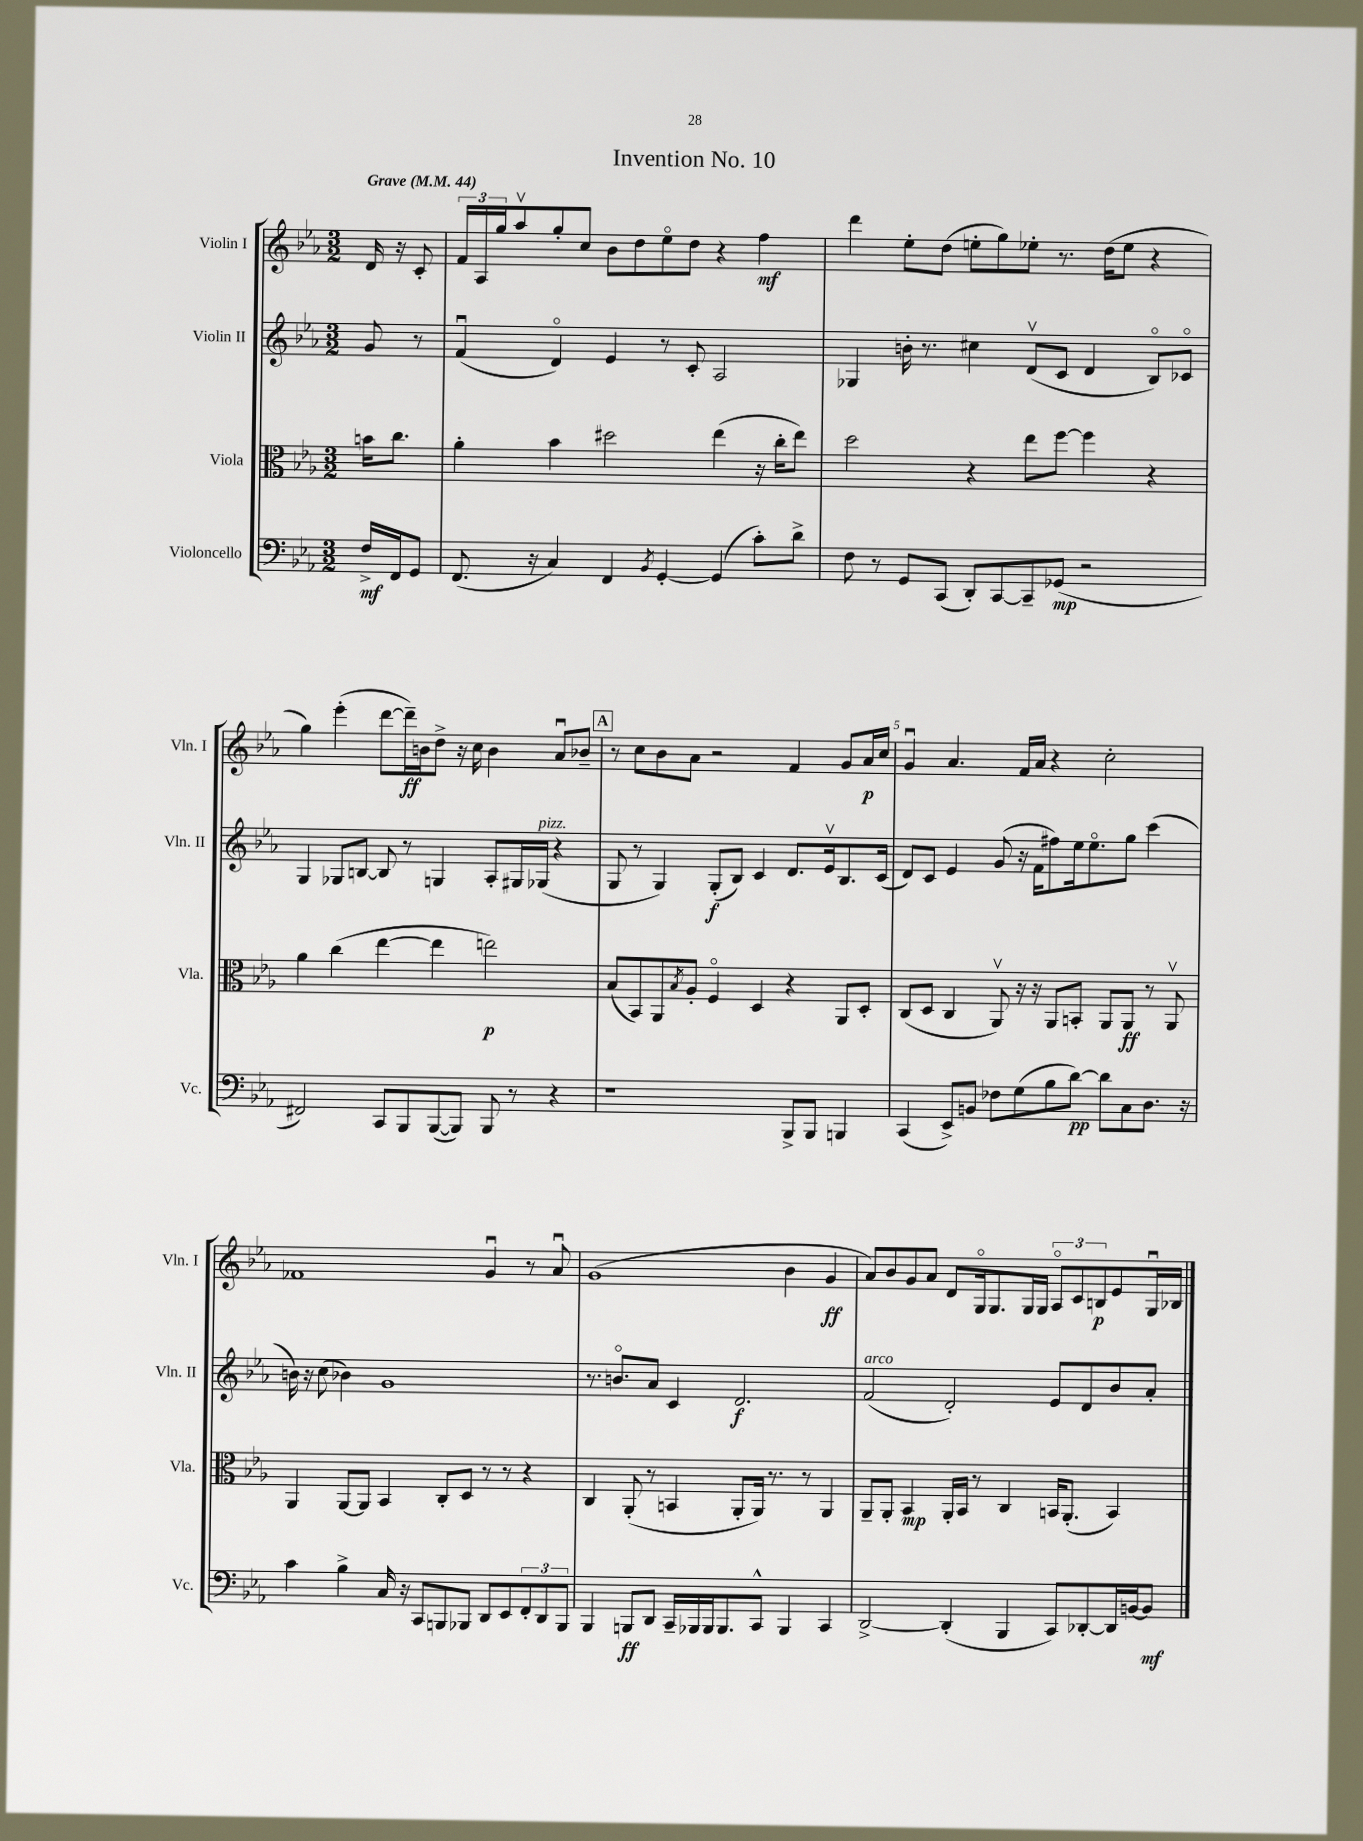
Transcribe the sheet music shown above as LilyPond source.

\header { title = "Invention No. 10" }
<<
\new StaffGroup <<
\new Staff = "s0" \with { instrumentName = "Violin I" shortInstrumentName = "Vln. I" } {
    \clef treble \key ees \major \numericTimeSignature \time 3/2 \partial 4 \tempo "Grave" 4 = 44
    d'16 r16 c'8-. |
    \tuplet 3/2 { f'16 aes16 g''16 } aes''8\upbow g''8-. c''8 bes'8 d''8 ees''8\flageolet d''8 r4 f''4\mf |
    d'''4 ees''8-. d''8( e''8-. g''8) ees''8-. r8. d''16( ees''8 r4 |
    g''4) ees'''4-.( d'''8~ d'''16--\ff) b'16 d''8-> r16 c''16 b'4 aes'8\downbow bes'8-- |
    \mark \markup { \box "A" } r8 c''8 bes'8 aes'8 r2 f'4 g'8 aes'16\p c''16 |
    g'4\downbow aes'4. f'16 aes'16 r4 c''2-. |
    fes'1 g'4\downbow r8 aes'8\downbow |
    g'1( bes'4 g'4\ff |
    aes'8) bes'8 g'8 aes'8 d'8 g16\flageolet g8. g16 g16 \tuplet 3/2 { aes8\flageolet c'8 b8\p } ees'8 g16\downbow bes16 \bar "|." |
}
\new Staff = "s1" \with { instrumentName = "Violin II" shortInstrumentName = "Vln. II" } {
    \clef treble \key ees \major \numericTimeSignature \time 3/2 \partial 4
    g'8 r8 |
    f'4\downbow( d'4\flageolet) ees'4 r8 c'8-. aes2 |
    ges4 b'16-. r8. cis''4 d'8\upbow( c'8 d'4 bes8\flageolet) ces'8\flageolet |
    g4 ges8 b8~ b8 r8 g4 aes8-. gis16 ges16^\markup { \italic "pizz." }( r4 |
    \mark \markup { \box "A" } g8 r8 g4) g8-.\f( bes8) c'4 d'8. ees'16\upbow bes8. c'16( |
    d'8) c'8 ees'4 g'8( r16 f'16 fis''8) ees''16 ees''8.\flageolet g''8 c'''4( |
    b'16) r16 c''8( bes'4) g'1 |
    r8. b'8.\flageolet aes'8 c'4 d'2.\f |
    f'2^\markup { \italic "arco" }( d'2-.) ees'8 d'8 bes'8 aes'8-. \bar "|." |
}
\new Staff = "s2" \with { instrumentName = "Viola" shortInstrumentName = "Vla." } {
    \clef alto \key ees \major \numericTimeSignature \time 3/2 \partial 4
    b'16 c''8. |
    aes'4-. bes'4 dis''2 ees''4( r16 c''16-. ees''8) |
    d''2 r4 ees''8 f''8~ f''4 r4 |
    aes'4 c''4( ees''4~ ees''4 e''2\p) |
    \mark \markup { \box "A" } bes8( bes,8) aes,8 \acciaccatura { bes8 } aes8-. f4\flageolet d4 r4 aes,8 d8-. |
    c8( d8 c4 aes,8\upbow) r16 r16 aes,8 b,8-. aes,8 aes,8\ff r8 aes,8\upbow |
    aes,4 aes,8~ aes,8 bes,4 c8-. d8 r8 r8 r4 |
    c4 aes,8-.( r8 b,4 aes,8-. aes,16) r8. r8 aes,4 |
    aes,8-- aes,8-. bes,4\mp aes,16-. bes,16 r8 c4 b,16 aes,8.-.( b,4) \bar "|." |
}
\new Staff = "s3" \with { instrumentName = "Violoncello" shortInstrumentName = "Vc." } {
    \clef bass \key ees \major \numericTimeSignature \time 3/2 \partial 4
    f16->\mf f,16 g,8 |
    f,8.( r16 c4) f,4 \acciaccatura { bes,8 } g,4~-. g,4( c'8-.) d'8-> |
    f8 r8 g,8 c,8( d,8-.) c,8~ c,8-- ges,8\mp( r2 |
    fis,2) c,8 bes,,8 bes,,8~( bes,,8) bes,,8 r8 r4 |
    \mark \markup { \box "A" } r1 bes,,8-> bes,,8 b,,4 |
    c,4( ees,8->) b,8 fes8 g8( bes8 d'8~\pp) d'8 c8 d8. r16 |
    c'4 bes4-> c16 r16 c,8 b,,8 bes,,8 d,8 ees,8 \tuplet 3/2 { f,8-. d,8 bes,,8 } |
    bes,,4 b,,8\ff d,8 c,16-- bes,,16 bes,,16 bes,,8. c,8-^ bes,,4 c,4 |
    d,2~-> d,4-.( bes,,4 c,8) des,8~-. des,16 b,16~ b,8\mf \bar "|." |
}
>>
>>
\layout { \context { \Score \override BarNumber.break-visibility = ##(#f #t #t) barNumberVisibility = #(every-nth-bar-number-visible 5) } }
